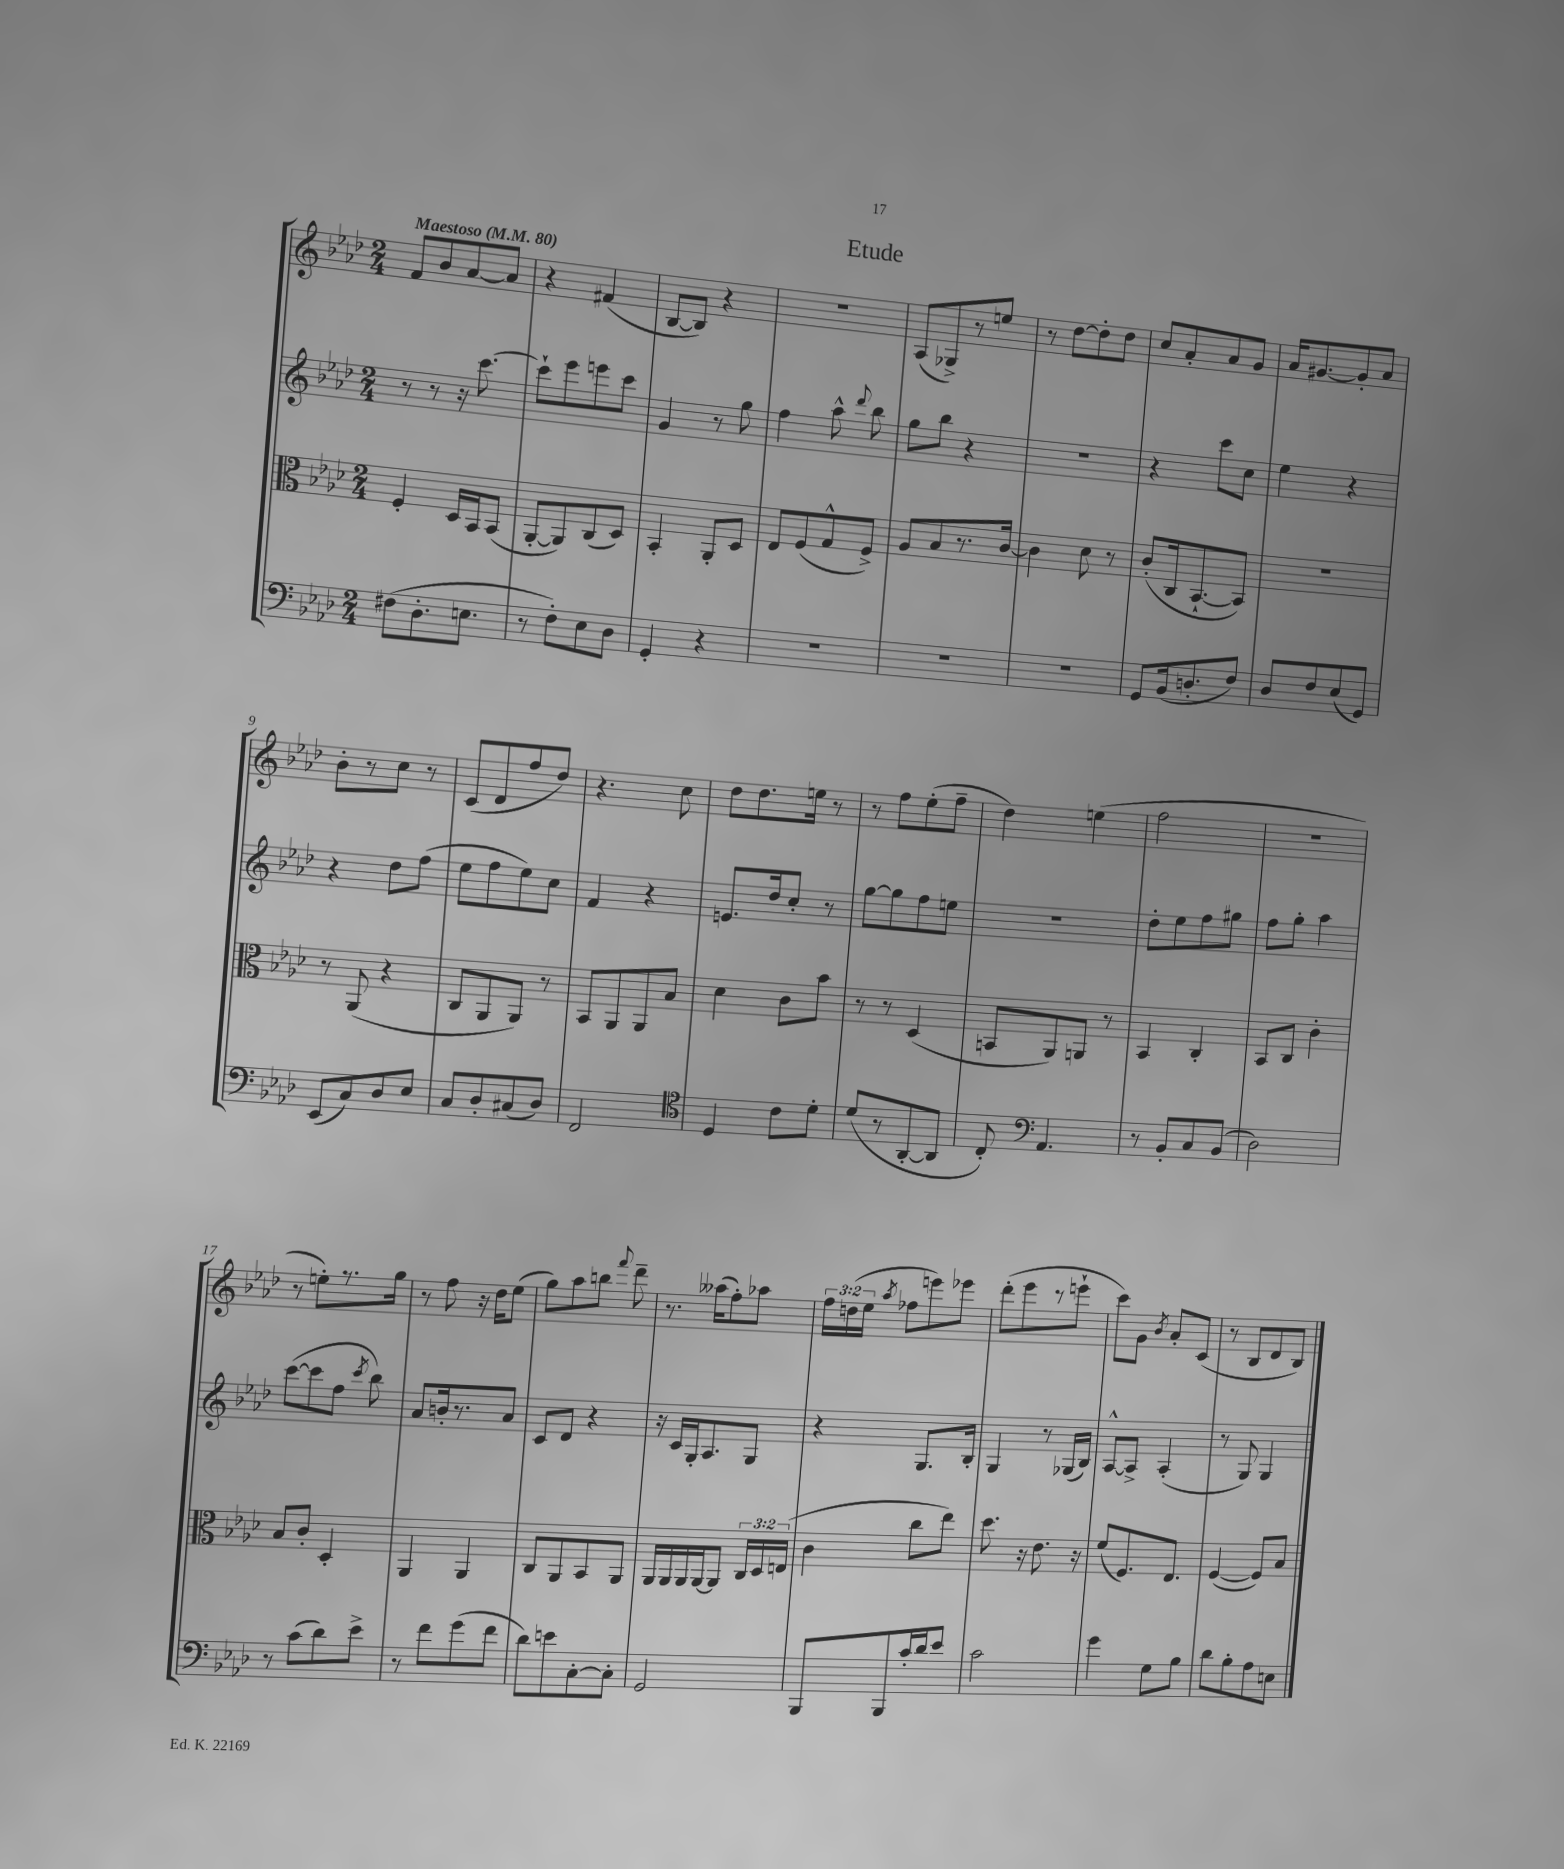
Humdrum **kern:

**kern	**kern	**kern	**kern
*part4	*part3	*part2	*part1
*staff4	*staff3	*staff2	*staff1
*clefF4	*clefC3	*clefG2	*clefG2
*k[b-e-a-d-]	*k[b-e-a-d-]	*k[b-e-a-d-]	*k[b-e-a-d-]
*M2/4	*M2/4	*M2/4	*M2/4
*MM80	*MM80	*MM80	*MM80
=1	=1	=1	=1
!	!	!	!LO:TX:a:B:t=Maestoso
(8F#X\L	4F'/	8r	8f/L
8.D-'\	.	8r	8b-/
.	16D-/LL	16r	[8a-/
8.En\J	16BB-/J	[8.ccc\	.
.	(8BB-/J	.	8a-/J]
=2	=2	=2	=2
8r	[8AA-'/L	8ccc`\L]	4r
8F'\L)	8AA-/])	8eee-\	.
8E-\	(8C/	8eeen\	(4f#X/
8D-\J	8D-/J)	8ccc\J	.
=3	=3	=3	=3
4GG'/	4BB-'/	4g/	[8B-/L
.	.	.	8B-/J])
4r	8AA-'/L	8r	4r
.	8D-/J	8gg\	.
=4	=4	=4	=4
2r	8E-/L	4ff\	2r
.	(8F/	.	.
.	8G^^/	8aa-^^\	.
.	.	8qqddd-/	.
.	8F^/J)	8bb-\	.
=5	=5	=5	=5
2r	8A-/L	8gg\L	(8A-/L
.	8B-/	8bb-\J	8G-X^/)
.	8.r	4r	8r
.	.	.	8een/J
.	[16c/Jk	.	.
=6	=6	=6	=6
2r	4c\]	2r	8r
.	.	.	[8dd-\L
.	8d-\	.	8dd-'\]
.	8r	.	8dd-\J
=7	=7	=7	=7
8GG/L	(8c'/L	4r	8cc/L
(16BB-/k	16C/k	.	8a-'/
8.Dn'/	[8.BB-`/	.	.
.	.	8ccc\L	8a-/
8F/J)	8BB-/J])	8cc\J	8g/J
=8	=8	=8	=8
8D-/L	2r	4ee-\	16a-/KL
.	.	.	[8.g#X/
8F/	.	.	.
(8E-/	.	4r	8g#'/]
8GG/J)	.	.	8a-/J
!!LO:LB:g=z
=9	=9	=9	=9
(8EE-/L	8r	4r	8b-'\L
8C/)	(8AA-/	.	8r
8D-/	4r	8dd-\L	8cc\J
8E-/J	.	(8ff\J	8r
=10	=10	=10	=10
8C/L	8C/L	8ee-\L	(8c/L
8D-'/	8AA-/	8ff\	8d-/
(8C#X/	8AA-/J)	8ee-\)	8ff/
8D-/J)	8r	8cc\J	8dd-/J)
=11	=11	=11	=11
2FF/	8BB-/L	4f/	4.r
.	8AA-/	.	.
.	8AA-/	4r	.
.	8B-/J	.	8cc\
=12	=12	=12	=12
*clefC4	*	*	*
4D-/	4d-\	8.en/L	8dd-\L
.	.	.	8.dd-\
.	.	16dd-/k	.
8c\L	8c\L	8cc'/J	.
.	.	.	16een\Jk
8d-'\J	8b-\J	8r	8r
=13	=13	=13	=13
(8d-/L	8r	[8gg\L	8r
8r	8r	8gg\]	8ff\L
[8AA-'/	(4D-/	8ff\	(8ee-'\
8AA-/J]	.	8een\J	8ff~\J
=14	=14	=14	=14
8C'/)	8BBn/L	2r	4dd-\)
*clefF4	*	*	*
4.AA-/	8AA-/)	.	.
.	8AAn/J	.	(4een\
.	8r	.	.
=15	=15	=15	=15
8r	4BB-/	8dd-'\L	2ff\
8BB-'/L	.	8ee-\	.
8C/	4C'/	8ff\	.
(8BB-/J	.	8gg#X\J	.
=16	=16	=16	=16
2D-\)	8BB-/L	8ff\L	2r
.	8C/J	8gg'\J	.
.	4c'\	4aa-\	.
!!LO:LB:g=z
=17	=17	=17	=17
8r	8B-/L	([8ccc\L	8r
(8c\L	8c'/J	8ccc\]	8een'\L)
8d-\)	4D-'/	8ff\J	8.r
.	.	8qccc/	.
8e-^\J	.	8bb-\)	.
.	.	.	16gg\Jk
=18	=18	=18	=18
8r	4AA-/	8a-/L	8r
8f\L	.	16bn'/k	8ff\
.	.	8.r	.
(8g\	4AA-/	.	16r
.	.	.	16dd-\KL
8f\J	.	8a-/J	(8ee-\J
=19	=19	=19	=19
8d-\L)	8C/L	8c/L	8gg\L)
8en\	8AA-/	8d-/J	8aa-\
[8C'\	8BB-/	4r	8bbn\J
.	.	.	8qqfff/
8C'\J]	8AA-/J	.	8ddd-~\
=20	=20	=20	=20
2GG/	16AA-/LL	16r	8.r
.	16AA-/	16c/LL	.
.	16AA-/	16G'/J	.
.	[16AA-/J	8.A-/	(16aa--X\KL
.	8AA-/J]	.	8ff'\)
.	24C/LL	8G/J	8aa-X\J
.	24D-/	.	.
.	(24En/JJ	.	.
=21	=21	=21	=21
8BBB-/L	4c\	4r	24ff\LL
.	.	.	(24ddn\
.	.	.	24ee-\JJ
.	.	.	8qaa-/
8BBB-/	.	.	8ff-X\L
16c'/L	8cc\L	8.G/L	8eeen\)
16d-/J	.	.	.
8e-/J	8ee-\J)	.	8eee-X\J
.	.	16B-'/Jk	.
=22	=22	=22	=22
2c\	8.dd-\	4G/	(8ddd-'\L
.	.	.	8eee-\
.	16r	.	.
.	8.e-\	8r	8r
.	.	(16G-X/LL	8eeen`\J
.	16r	16B-/JJ)	.
=23	=23	=23	=23
4g\	(8f/L	[8A-^^/L	8ccc\L)
.	8.F/)	8A-^/J]	8g\J
.	.	.	8qb-/
8G\L	.	(4A-'/	8a-'/L
.	8.E-/J	.	.
8B-\J	.	.	(8c/J
=24	=24	=24	=24
8d-\L	([4F/	8r	8r
8B-'\	.	8G/)	8B-/L
8A-\	8F/L])	4G/	8d-/
8En\J	8B-/J	.	8B-/J)
==	==	==	==
*-	*-	*-	*-
